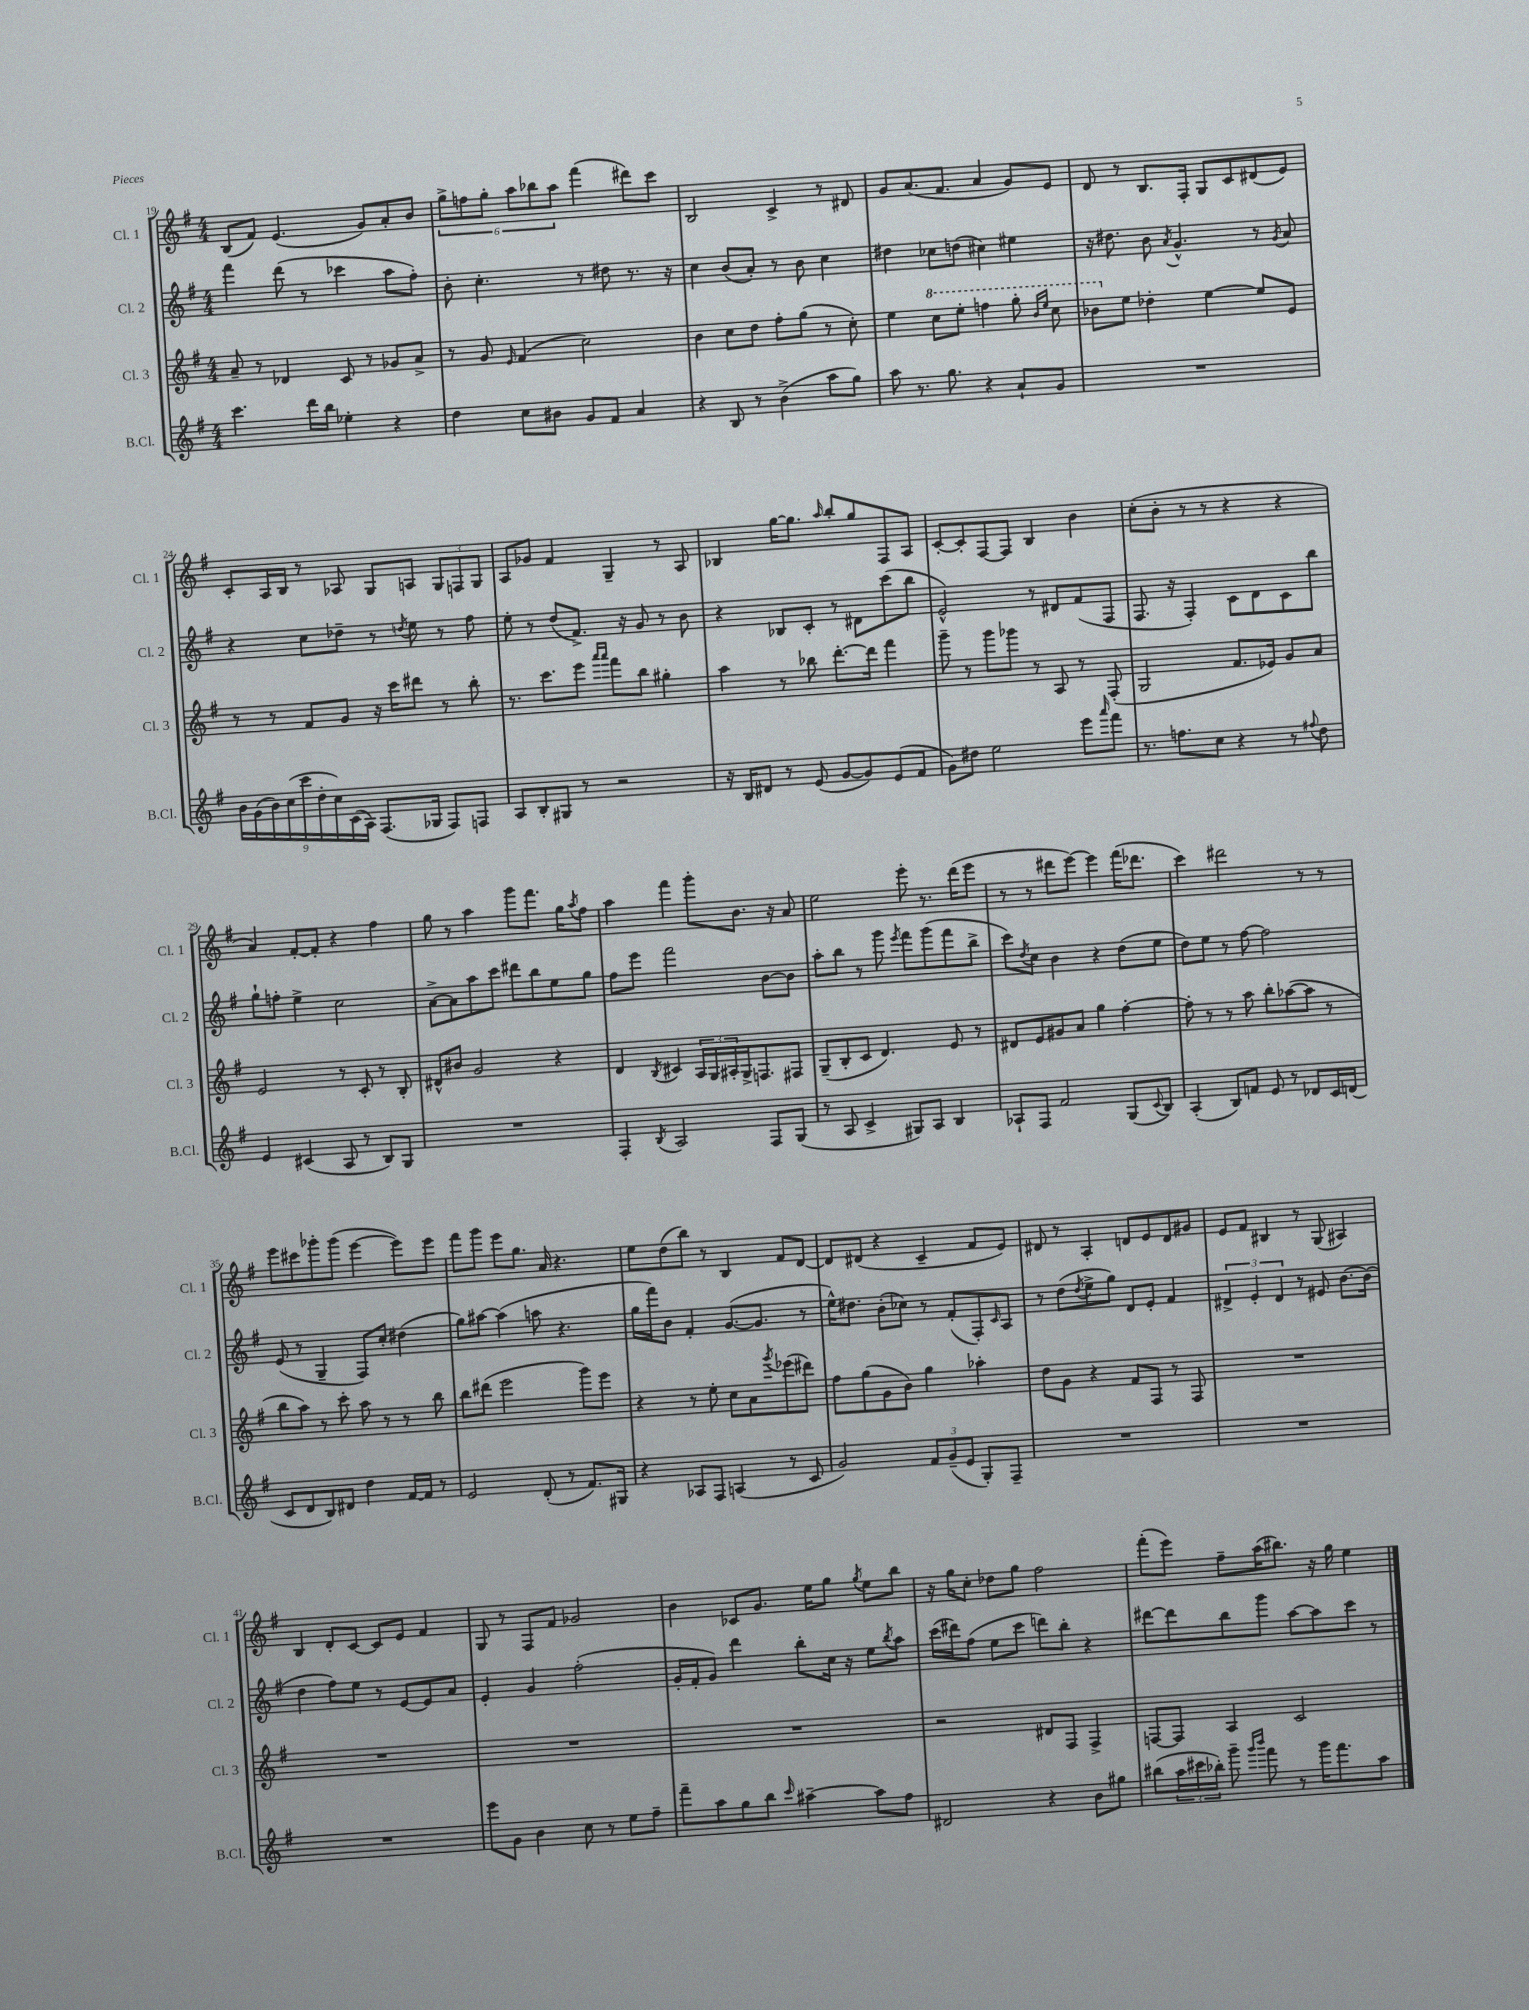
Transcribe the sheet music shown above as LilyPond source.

<<
\new StaffGroup <<
\new Staff = "s0" \with { instrumentName = "Cl. 1" shortInstrumentName = "Cl. 1" } {
    \clef treble \key g \major \numericTimeSignature \time 4/4
    b8( fis'8) e'4.( g'8) a'8-. b'8 |
    \tuplet 6/4 { g''8-> f''8 g''8-. a''8 bes''8 a''8 } fis'''4( dis'''8) c'''8 |
    b2 c'4-> r8 dis'8 |
    g'8 a'8.( fis'8. a'4 g'8) e'8 |
    d'8 r8 b8. fis16-. g8 c'8 dis'8( e'8) |
    c'8-. a16 b16 r8 aes8 g8 a8 \tuplet 3/2 { g8 f8 g8 } |
    a8 ges'8 fis'4 g4-- r8 a8 |
    bes4 g''16~ g''8. \grace { a''16 } b''8-. g''8 fis8 a8 |
    c'8~-. c'8-. fis8~ fis8 b4 b'4 |
    c''8-.( b'8-. r8 r8 r4 r4 |
    a'4) fis'8~-. fis'8-. r4 fis''4 |
    g''8 r8 a''4 g'''8 fis'''8. g''16 \acciaccatura { a''8 } fis''8 |
    a''4 fis'''4 g'''8-. b'8. r16 a'8 |
    e''2 e'''8-. r8. d'''16( e'''8 |
    r8 r8 dis'''8 e'''8~) e'''4 fis'''16( des'''8. |
    c'''4) dis'''2 r8 r8 |
    e'''8 cis'''8 ges'''8-. ges'''8( e'''4~ e'''8) e'''8 |
    fis'''8 g'''8 e'''8 g''8. a'16 r4. |
    e''8 d''8( b''8) r8 b4 fis'8 d'8~ |
    d'8 dis'8( r4 c'4-- fis'8 e'8) |
    dis'8 r8 a4-. d'8 e'8 d'8 gis'8 |
    e'8 fis'8 bis4 r8 g8( ais4) |
    b4 d'8-. c'8~ c'8 e'8 fis'4 |
    g8 r8 fis8 fis'8 ges'2 |
    b'4 ces'8 g'8. e''16 g''8 \acciaccatura { g''8 } e''8 b''8 |
    r16 g''16 c''8-. des''8 g''8 fis''2 |
    fis'''8-.( e'''8) fis''8-- a''16( bis''8.) r16 g''16 e''4 \bar "|." |
}
\new Staff = "s1" \with { instrumentName = "Cl. 2" shortInstrumentName = "Cl. 2" } {
    \clef treble \key g \major \numericTimeSignature \time 4/4
    fis'''4 d'''8( r8 ces'''4 a''8 fis''8-.) |
    b'8-. c''4.-. r8 dis''8 r8. r16 |
    c''4 b'8( a'8-.) r8 b'8 c''4 |
    dis''4 ces''8 d''8( cis''4) eis''4 |
    r16 dis''8. b'8 \acciaccatura { a'8 } g'4.-^ r8 \acciaccatura { g'8 } a'8 |
    r4 c''8 des''8-- r8 \acciaccatura { d''8 } e''8 r8 fis''8 |
    e''8-. r8 d''8( fis'8.->) r16 g'8 r8 b'8 |
    r4 bes8 c'8-. r8 dis'8 c'''8( b''8 |
    e'2-^) r8 dis'8 fis'8( fis8 |
    fis8. r16 fis4-.) c'8 d'8 c'8 b''8 |
    g''8-! f''8-. e''4-> c''2 |
    a'8~-> a'8 a''8 c'''8 dis'''8 b''8 e''8 g''8 |
    fis''8 e'''8 fis'''2 b'8~ b'8 |
    a''8-. b''8 r8 g'''8 \acciaccatura { e'''8 } fis'''8 g'''8( fis'''8 b''8-> |
    c'''8) \acciaccatura { d''8 } c''8 b'4 r4 d''8( e''8 |
    d''8) e''8 r8 fis''8~ fis''2 |
    e'8( r8 g4-- fis8) c''8-. dis''4( |
    g''8) ais''8~ ais''4( a''8 r4. |
    g''16 fis'''16) b'8 fis'4-. g'8.~( g'8. r8 |
    e''16-^) dis''8. b'8-.( ces''8) r8 fis'8-.( fis8-.) \grace { c'16 } a8 |
    r8 d''8( \acciaccatura { d''8 } e''8-> g''8) d'8 e'8-. fis'4 |
    \tuplet 3/2 { dis'4-> e'4-. dis'4 } r8 eis'8 b'8.~ b'16( |
    d''4 fis''8) e''8 r8 e'8~ e'8 a'8 |
    e'4-. g'4 fis''2-.( |
    g'16-. fis'16-. g'8) d'''4 b''8-. c''16 r16 e''8 \acciaccatura { b''8 } a''8 |
    c'''16( dis'''16) fis''8( e''8 c'''8 d'''8) b''8-. r4 |
    dis'''8~ dis'''8 b''8 g'''8 a''8~ a''8 c'''8 r8 \bar "|." |
}
\new Staff = "s2" \with { instrumentName = "Cl. 3" shortInstrumentName = "Cl. 3" } {
    \clef treble \key g \major \numericTimeSignature \time 4/4
    a'8-- r8 des'4 c'8 r8 ges'8 a'8-> |
    r8 g'8 \grace { e'16 } fis'4( c''2) |
    b'4 c''8 d''8 fis''8-. g''8( r8 c''8-.) |
    e''4 \ottava #1 c'''8 e'''8-. f'''4 g'''8-. \grace { b''16 e'''16 } c'''8 |
    bes''8 \ottava #0 e''8 des''4-. e''4~ e''8 e'8 |
    r8 r8 fis'8 g'8 r16 c'''16 dis'''8 r8 b''8-. |
    r8. c'''8. e'''8 \grace { a'''16 a'''16 } fis'''8 b''8 gis''4-. |
    a''4 r8 bes''8 d'''8.~-. d'''16 fis'''4 |
    g'''8-- r8 g'''8 ges'''8 r8 a8 r8 fis8-.( |
    g2 fis'8. ees'16) g'8 a'8 |
    e'2 r8 c'8-. r8 b8-. |
    dis'8-^ bis'8 g'2 r4 |
    d'4 \acciaccatura { b8 } cis'4 \tuplet 3/2 { a16 g16 ais16-. } g16-> f8. fis8 |
    g8--( b8-. c'8 d'4.) e'8 r8 |
    dis'8 e'8 gis'8 a'8 g''4 fis''4~-. |
    fis''8-. r8 r8 a''8 b''8-. aes''8~( aes''8 r8 |
    b''8 a''8) r8 c'''8-. a''8 r8 r8 b''8 |
    b''8 dis'''8( e'''2 g'''8) e'''8 |
    r4 r8 e''8-. c''8 a'8 \acciaccatura { g'''8 } ees'''8( dis'''8) |
    fis''8 g''8( g'8 b'8) g''4 aes''4-. |
    d''8 g'8 r4 fis'8 fis8 r8 fis8 |
    R1 |
    R1 |
    R1 |
    R1 |
    r2 dis'8 fis8 fis4-> |
    f8~ f8 a4 c'2 \bar "|." |
}
\new Staff = "s3" \with { instrumentName = "B.Cl." shortInstrumentName = "B.Cl." } {
    \clef treble \key g \major \numericTimeSignature \time 4/4
    c'''4. d'''16 b''16 ees''4-. r4 |
    d''4 c''8 bis'8 g'8 fis'8 a'4 |
    r4 b8 r8 b'4->( a''8 g''8) |
    a''8 r8. g''8. r4 a'8-! g'8 |
    R1 |
    \tuplet 9/8 { b'16 g'16( b'16) c''16( c'''16 d''16-. c''16) c'16( a16) } fis8.( ges16 fis8) f8 |
    a8 b8-. gis8 r8 r2 |
    r16 b16 dis'8 r8 e'8( g'8~ g'8) e'8( fis'8 |
    g'8) dis''8 e''2 e'''8 \grace { a'''16 } fis'''8 |
    r8. f''8. c''8 r4 r8 \appoggiatura { fis''8 } d''8 |
    e'4 cis'4( a8 r8 b8) g8 |
    R1 |
    fis4-. \acciaccatura { b8 } a2 fis8 g8( |
    r8 a8 c'4-> gis8) a8 b4 |
    aes8-! fis8 fis'2 g8( \appoggiatura { c'8 } b8) |
    a4-.( b8) f'8 e'8 r8 des'8 c'16 d'16( |
    c'8 d'8 b8) dis'8 d''4 fis'16~ fis'16 r8 |
    e'2 d'8-.( r8 fis'8.) gis16 |
    r4 aes8 fis8 a4( r8 c'8 |
    g'2) \tuplet 3/2 { fis'8 g'8--( e'8 } g8-.) fis8-- |
    R1 |
    R1 |
    R1 |
    e'''8 g'8 b'4 c''8 r8 e''8 fis''8-- |
    fis'''8-- a''8 g''8 b''8 \grace { c'''16 } ais''4~-- ais''8 fis''8 |
    dis'2 r4 b'8 gis''8 |
    bis''8( \tuplet 3/2 { a''16 cis'''16 bes''16-.) } g'''8-- \grace { g'''16 b'''16 } fis'''8 r8 g'''16 fis'''8. a''8 \bar "|." |
}
>>
>>
\layout { \context { \Score currentBarNumber = #19 } }
